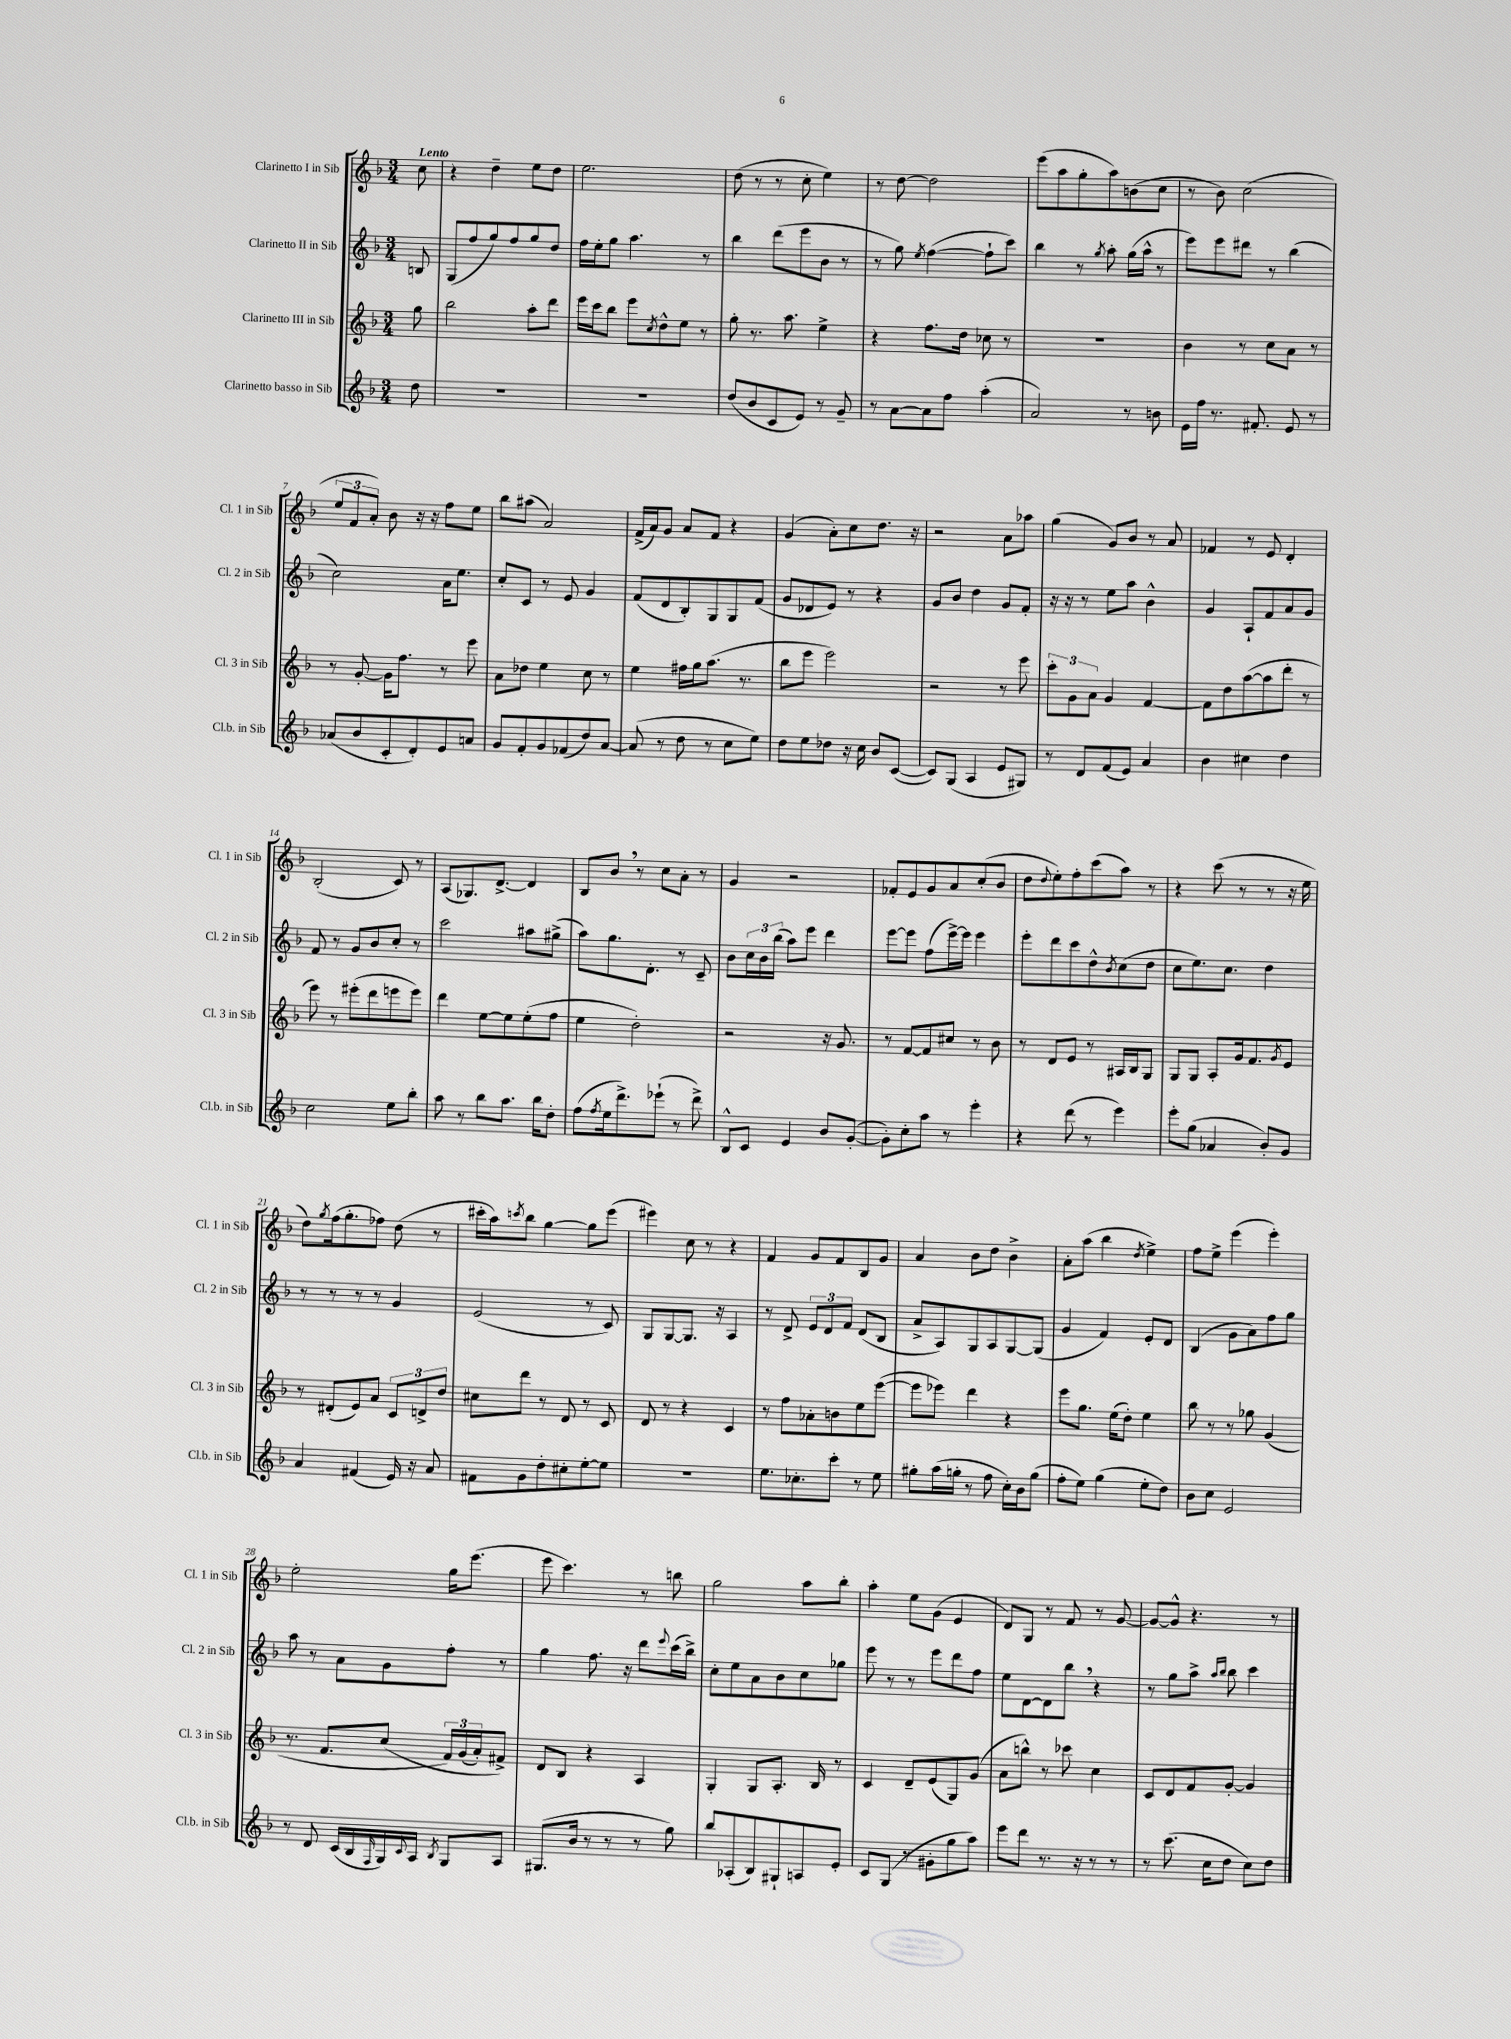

**kern	**kern	**kern	**kern
*staff4	*staff3	*staff2	*staff1
*clefG2	*clefG2	*clefG2	*clefG2
*k[b-]	*k[b-]	*k[b-]	*k[b-]
*M3/4	*M3/4	*M3/4	*M3/4
8dd	8gg	8B	8cc
=	=	=	=
2.r	2bb-	(8G	4r
.	.	8ff	.
.	.	8gg)	4dd~
.	.	8ff	.
.	8aa'	8gg	8ee
.	8ddd	8dd	8dd
=	=	=	=
2.r	16eee	16ff	2.ee
.	16ccc	16ee'	.
.	8bb-	8gg	.
.	8eee	4.aa	.
.	8qcc	.	.
.	8dd^^	.	.
.	8ee	.	.
.	8r	8r	.
=	=	=	=
(8dd	8gg'	4bb-	(8dd
8b-	8.r	.	8r
8c	.	(8ddd	8r
.	8.aa	.	.
8e)	.	8eee	8cc'
8r	4ee^	8b-	4ee)
8g~	.	8r	.
=	=	=	=
8r	4r	8r	8r
[8a	.	8gg)	[8dd
.	.	8qee	.
8a]	8.ff	([4ff	2dd]
8ff	.	.	.
.	16dd	.	.
(4aa'	8cc-	8ff`]	.
.	8r	8ccc)	.
=	=	=	=
2a)	2.r	4bb-	(8eee
.	.	.	8aa
.	.	8r	8gg'
.	.	8qgg	.
.	.	8aa'	8aa)
8r	.	(16gg	(8b
.	.	16aa^^	.
8b	.	8r	8cc
=	=	=	=
16e	4b-	8eee)	8r
16ff	.	.	.
8.r	.	8eee	8b-)
.	8r	8ddd#	(2cc
8.f#'	.	.	.
.	8cc	8r	.
8e	8a	(4bb-	.
8r	8r	.	.
=	=	=	=
(8a-	8r	2cc)	12ee
.	.	.	12f
8b-	[8g'	.	.
.	.	.	12a')
8c'	16g]	.	8b-
.	8.ff	.	.
8d')	.	.	16r
.	.	.	16r
8e	8r	16a	8ff
.	.	8.ee	.
8a	8eee	.	8ee
=	=	=	=
8g	8a	8cc'	8bb-
8f'	8dd-	8c	(8aa#
8g	4ee	8r	2a)
(8f-	.	8e	.
8dd)	8cc	4g	.
[8a	8r	.	.
=	=	=	=
(8a]	4ee	(8f	(16f^
.	.	.	16a)
8r	.	8d	8g
8dd	16ff#	8B-')	8a
.	16gg	.	.
8r	(8.aa	8G	8f
8cc	.	8G	4r
.	8.r	.	.
8ee)	.	(8f	.
=	=	=	=
8dd	8bb-	8g	(4g
8ee	8eee	8d-	.
8dd-	2eee)	8e)	8a')
16r	.	8r	8cc
16cc	.	.	.
8b-	.	4r	8.dd
([8c	.	.	.
.	.	.	16r
=	=	=	=
8c])	2r	8g	2r
(8G	.	8b-	.
4A	.	4dd	.
8e	8r	8g	8a
8G#)	8eee	8f'	8aa-
=	=	=	=
8r	12ccc'	16r	(4gg
.	.	16r	.
.	12g	.	.
8d	.	8r	.
.	12a	.	.
(8f	4g	8ee	8g)
8e)	.	8aa	8b-
4a	[4f	4b-^^	8r
.	.	.	8a
=	=	=	=
4b-	8f]	4g	4f-
.	8dd	.	.
4cc#	([8aa	8A`	8r
.	8aa]	8f	8e
4dd	8ddd'	8a	4d'
.	8r	8g	.
=	=	=	=
2cc	8eee)	8f	(2B-'
.	8r	8r	.
.	(8eee#'	8g	.
.	8ddd	8b-	.
8ee	8eee	8cc'	8c)
8bb-'	8eee)	8r	8r
=	=	=	=
8aa	4ddd	2ccc	(8A
8r	.	.	8.G-)
8bb-	[8ee	.	.
.	.	.	[8.d^
8.aa	8ee]	.	.
.	(8ee'	8aa#	4d]
16bb-	.	.	.
8dd'	8ff	(8gg#^	.
=	=	=	=
(8ff	4ee	8aa)	8B-
8qff	.	.	.
16ee	.	8.gg	8b-
8.ddd^)	.	.	.
.	2dd')	.	8r
.	.	8.d'	.
(8eee-`	.	.	8cc
8r	.	8r	8a'
8ddd^)	.	8c~	8r
=	=	=	=
8B-^^	2r	8b-	4g
8c	.	24cc	.
.	.	24b-	.
.	.	(24bb-	.
4e	.	8aa)	2r
.	.	8eee	.
8b-	16r	4ddd	.
.	8.g	.	.
([8g'	.	.	.
=	=	=	=
8g'])	8r	[8eee	8f-'
8cc'	[8f	8eee]	8e
8aa	8f]	(8ff	8g
8r	8cc#	[16eee^)	8a
.	.	16eee]	.
4eee'	8r	4eee	(8cc'
.	8b-	.	8b-
=	=	=	=
4r	8r	8eee'	8dd
.	.	.	8qqdd
.	8d	8ddd	8ee')
(8ddd	8e	8ccc	8ff'
8r	8r	8dd^^	(8ccc
.	.	8qb-	.
4eee)	16A#	(8cc	8aa)
.	16B-	.	.
.	8G	8dd	8r
=	=	=	=
8eee'	8G	8cc	4r
(8gg	8G	8.ee)	.
4a-	8A'	.	(8ccc
.	.	8.cc	.
.	16g	.	8r
.	8.f	.	.
8b-')	.	4dd	8r
.	8qg	.	.
8g	8e	.	16r
.	.	.	16ee
=	=	=	=
4a	8r	8r	8dd)
.	.	.	8qgg
.	(8d#'	8r	(16ff
.	.	.	8.gg'
(4f#	8e)	8r	.
.	8a	8r	8ff-)
16e)	12c	4g	(8dd
16r	.	.	.
.	12d^	.	.
8a	.	.	8r
.	12dd	.	.
=	=	=	=
8f#	8cc#	(2e	16ccc#'
.	.	.	16aa)
.	.	.	8qccc
8g	8ddd	.	8bb-
8dd'	8r	.	[4gg
8cc#'	8d	.	.
[8ee'	8r	8r	8gg]
8ee]	8c	8c)	(8eee
=	=	=	=
2.r	8d	8G	4eee#)
.	8r	[8G	.
.	4r	8.G]	8cc
.	.	.	8r
.	.	16r	.
.	4c	4A	4r
=	=	=	=
8.ee	8r	8r	4f
.	8ff	8d^	.
8.cc-'	.	.	.
.	8a-'	12e	8g
.	.	12d	.
8ccc'	8b	.	8f
.	.	12f	.
8r	8ee	(8d	8B-
8ee	([8eee	8B-	8g
=	=	=	=
8gg#'	8eee]	8a^	4a
(16aa	8eee-)	8A)	.
16gg'	.	.	.
8r	4ddd	8G	8b-
8ff	.	8A	8dd
16cc')	4r	[8G	4b-^
16b-	.	.	.
(8gg	.	(8G]	.
=	=	=	=
8ff'	8eee	4g	8a'
8ee)	8.gg	.	(8aa
(4gg	.	4f)	4bb-
.	(16ee	.	.
.	8dd')	.	.
.	.	.	8qdd
8ee'	4ee	8e'	4ee^)
8dd)	.	8d	.
=	=	=	=
8b-	8bb-	(4B-	8ff
8cc	8r	.	8ee^
2e	8r	8g	(4eee
.	8gg-	8a)	.
.	(4g	8ff	4eee')
.	.	8gg	.
=	=	=	=
8r	8.r	8aa	2ee'
8d	.	8r	.
.	8.f	.	.
(16c	.	8a	.
16B-	.	.	.
16qqF	.	.	.
16G)	&(8cc	8g	.
8qqc	.	.	.
16A	.	.	.
8qB-	.	.	.
8G	24f)	8ff'	16gg
.	(24g	.	.
.	.	.	(8.eee
.	24a')	.	.
8A	8f#^&)	8r	.
=	=	=	=
(8.G#	8d	4gg	8eee
.	8B-	.	4.ccc)
16b-	.	.	.
8r	4r	8.ff	.
8r	.	.	.
.	.	16r	.
8r	4A	8ddd	8r
.	.	8qqeee	.
8gg)	.	(16ccc	8bb
.	.	16bb-^)	.
=	=	=	=
8bb-	4G'	8cc'	2gg
(8A-'	.	8ee	.
8B-)	8G	8a	.
8G#`	8.A'	8b-	.
8A	.	8cc	8aa
.	16B-	.	.
8e'	8r	8gg-	8bb-'
=	=	=	=
8c	4c	8eee	4aa'
(8G	.	8r	.
8r	8d~	8r	8ee
8g#'	(8e	8eee	(8g
8gg	8G)	8ddd	4e
8aa)	(8g	8ff	.
=	=	=	=
8eee	8a	8ee	8d)
8ddd	8bb^^)	[8d	8G
8.r	8r	8d]	8r
.	8ccc-	8bb-	8f
16r	.	.	.
8r	4cc	4r	8r
8r	.	.	[8g
=	=	=	=
8r	8c	8r	8g_
(8.ccc	8d	8gg	8g^^]
.	8f	8aa^	4.r
16cc	.	.	.
.	.	16qqaa	.
.	.	16qqbb-	.
8dd	[8g'	8bb-	.
8cc)	4g]	4ccc	.
8dd	.	.	8r
==	==	==	==
*-	*-	*-	*-
